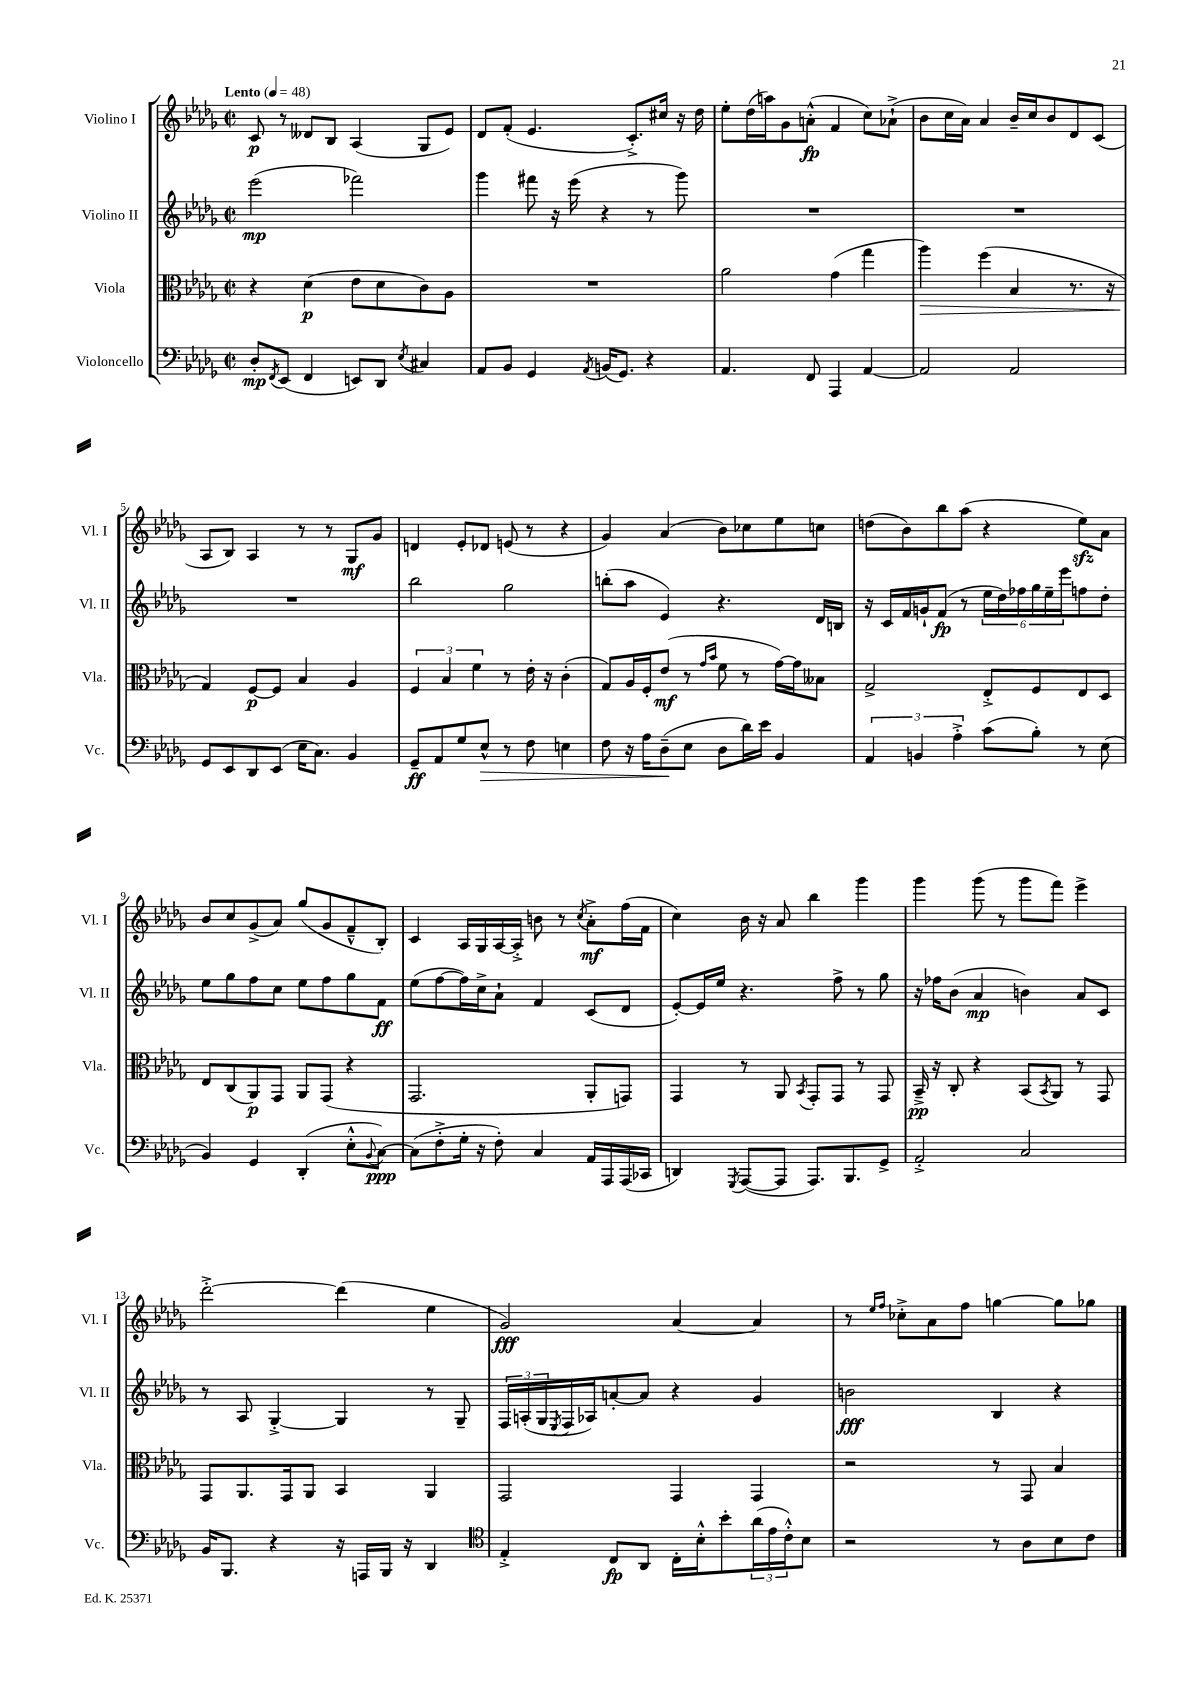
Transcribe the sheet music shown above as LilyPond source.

<<
\new StaffGroup <<
\new Staff = "s0" \with { instrumentName = "Violino I" shortInstrumentName = "Vl. I" } {
    \clef treble \key des \major \defaultTimeSignature \time 2/2 \tempo "Lento" 4 = 48
    c'8\p r8 deses'8 bes8 aes4( ges8 ees'8) |
    des'8 f'8-.( ees'4. c'8.-.->) cis''16 r16 des''16 |
    ees''8-. des''16( a''16) ges'8 a'8-.-^\fp( f'4 c''8) aes'8-!->( |
    bes'8 c''16 aes'16) aes'4 bes'16-- c''16 bes'8 des'8 c'8( |
    aes8 bes8) aes4 r8 r8 ges8\mf ges'8 |
    d'4 ees'8-. des'8 e'8( r8 r4 |
    ges'4) aes'4( bes'8) ces''8 ees''8 c''8 |
    d''8( bes'8) bes''8 aes''8( r4 ees''8\sfz) aes'8 |
    bes'8 c''8 ges'8->( aes'8) ges''8( ges'8 f'8---^ bes8-.) |
    c'4 aes16 ges16 aes16~ aes16-.-> b'8 r8 \acciaccatura { c''8 } aes'8-.->\mf f''16( f'16 |
    c''4) bes'16 r16 aes'8 bes''4 ges'''4 |
    ges'''4 ges'''8( r8 ges'''8 f'''8) ees'''4-> |
    des'''2~-.-> des'''4( ees''4 |
    ges'2\fff) aes'4~ aes'4 |
    r8 \grace { ees''16 f''16 } ces''8-.-> aes'8 f''8 g''4~ g''8 ges''8 \bar "|." |
}
\new Staff = "s1" \with { instrumentName = "Violino II" shortInstrumentName = "Vl. II" } {
    \clef treble \key des \major \defaultTimeSignature \time 2/2
    ees'''2\mp( fes'''2) |
    ges'''4 fis'''8 r16 ees'''16( r4 r8 ges'''8) |
    R1 |
    R1 |
    R1 |
    bes''2 ges''2 |
    b''8-.( aes''8 ees'4) r4. des'16 b16 |
    r16 c'16 f'16 g'16-! f'8\fp( r8 \tuplet 6/4 { ees''16 des''16) fes''16 ges''16 ees''16-- ees'''16 } f''8 des''8-. |
    ees''8 ges''8 f''8 c''8 ees''8 f''8 ges''8 f'8\ff |
    ees''8( f''8~ f''16) c''16-> aes'8-! f'4 c'8( des'8 |
    ees'8~-.) ees'16 ees''16 r4. f''8-> r8 ges''8 |
    r16 fes''16 bes'8( aes'4\mp b'4) aes'8 c'8 |
    r8 aes8 ges4~-.-> ges4 r8 ges8-- |
    \tuplet 3/2 { f16 a16-.( ges16 } \acciaccatura { ees8 } f16 aes16) a'8~-. a'8 r4 ges'4 |
    b'2\fff bes4 r4 \bar "|." |
}
\new Staff = "s2" \with { instrumentName = "Viola" shortInstrumentName = "Vla." } {
    \clef alto \key des \major \defaultTimeSignature \time 2/2
    r4 des'4\p( ees'8 des'8 c'8) aes8 |
    R1 |
    aes'2 ges'4( ges''4 |
    aes''4\>) f''4( bes4 r8. r16 |
    ges4\!) f8~\p f8 bes4 aes4 |
    \tuplet 3/2 { f4 bes4 f'4 } r8 ees'16-. r16 c'4-.( |
    ges8) aes16 f16-. ees'8\mf( r8 \grace { ges'16 bes'16 } f'8 r8 ges'16~) ges'16 beses8 |
    ges2-> ees8-.-> f8 ees8 des8 |
    ees8 c8( aes,8\p) ges,8 aes,8 ges,8( r4 |
    ges,2. aes,8-. g,8) |
    ges,4 r8 aes,8 \acciaccatura { bes,8 } ges,8-. ges,8 r8 ges,8 |
    bes,16--->\pp r16 c8-. r4 bes,8( \acciaccatura { bes,8 } aes,8) r8 ges,8 |
    ges,8 aes,8. ges,16 aes,8 bes,4 aes,4 |
    ges,2 ges,4 ges,4 |
    r2 r8 ges,8 bes4 \bar "|." |
}
\new Staff = "s3" \with { instrumentName = "Violoncello" shortInstrumentName = "Vc." } {
    \clef bass \key des \major \defaultTimeSignature \time 2/2
    des8-.\mp \acciaccatura { f,8 } ees,8( f,4 e,8) des,8 \acciaccatura { ees8 } cis4 |
    aes,8 bes,8 ges,4 \acciaccatura { aes,8 } b,16( ges,8.) r4 |
    aes,4. f,8 aes,,4 aes,4~ |
    aes,2 aes,2 |
    ges,8 ees,8 des,8 ees,8( ees16 c8.) bes,4 |
    ges,8--\ff aes,8 ges8 ees8-^\> r8 f8 e4 |
    f8 r16 aes16 des8--\!( ees8 des8 des'16) ees'16 bes,4 |
    \tuplet 3/2 { aes,4 b,4 aes4-.-> } c'8( bes8-.) r8 ees8( |
    bes,4) ges,4 des,4-.( ees8-.-^ \appoggiatura { bes,8 } c8~\ppp) |
    c8( f8-.-> ges16-. r16 f8-.) c4 aes,16 aes,,16 aes,,16( ces,16 |
    d,4) \acciaccatura { ges,,8 } aes,,8~( aes,,8 aes,,8.) bes,,8. ges,8-> |
    aes,2-.-> c2 |
    bes,16 bes,,8. r4 r16 a,,16 bes,,16 r16 des,4 |
    \clef tenor ees4-.-> c8\fp aes,8 c16-. bes16-.-^ bes'8-. \tuplet 3/2 { aes'16( ees'16 c'16-.-^) } bes8 |
    r2 r8 aes8 bes8 c'8 \bar "|." |
}
>>
>>
